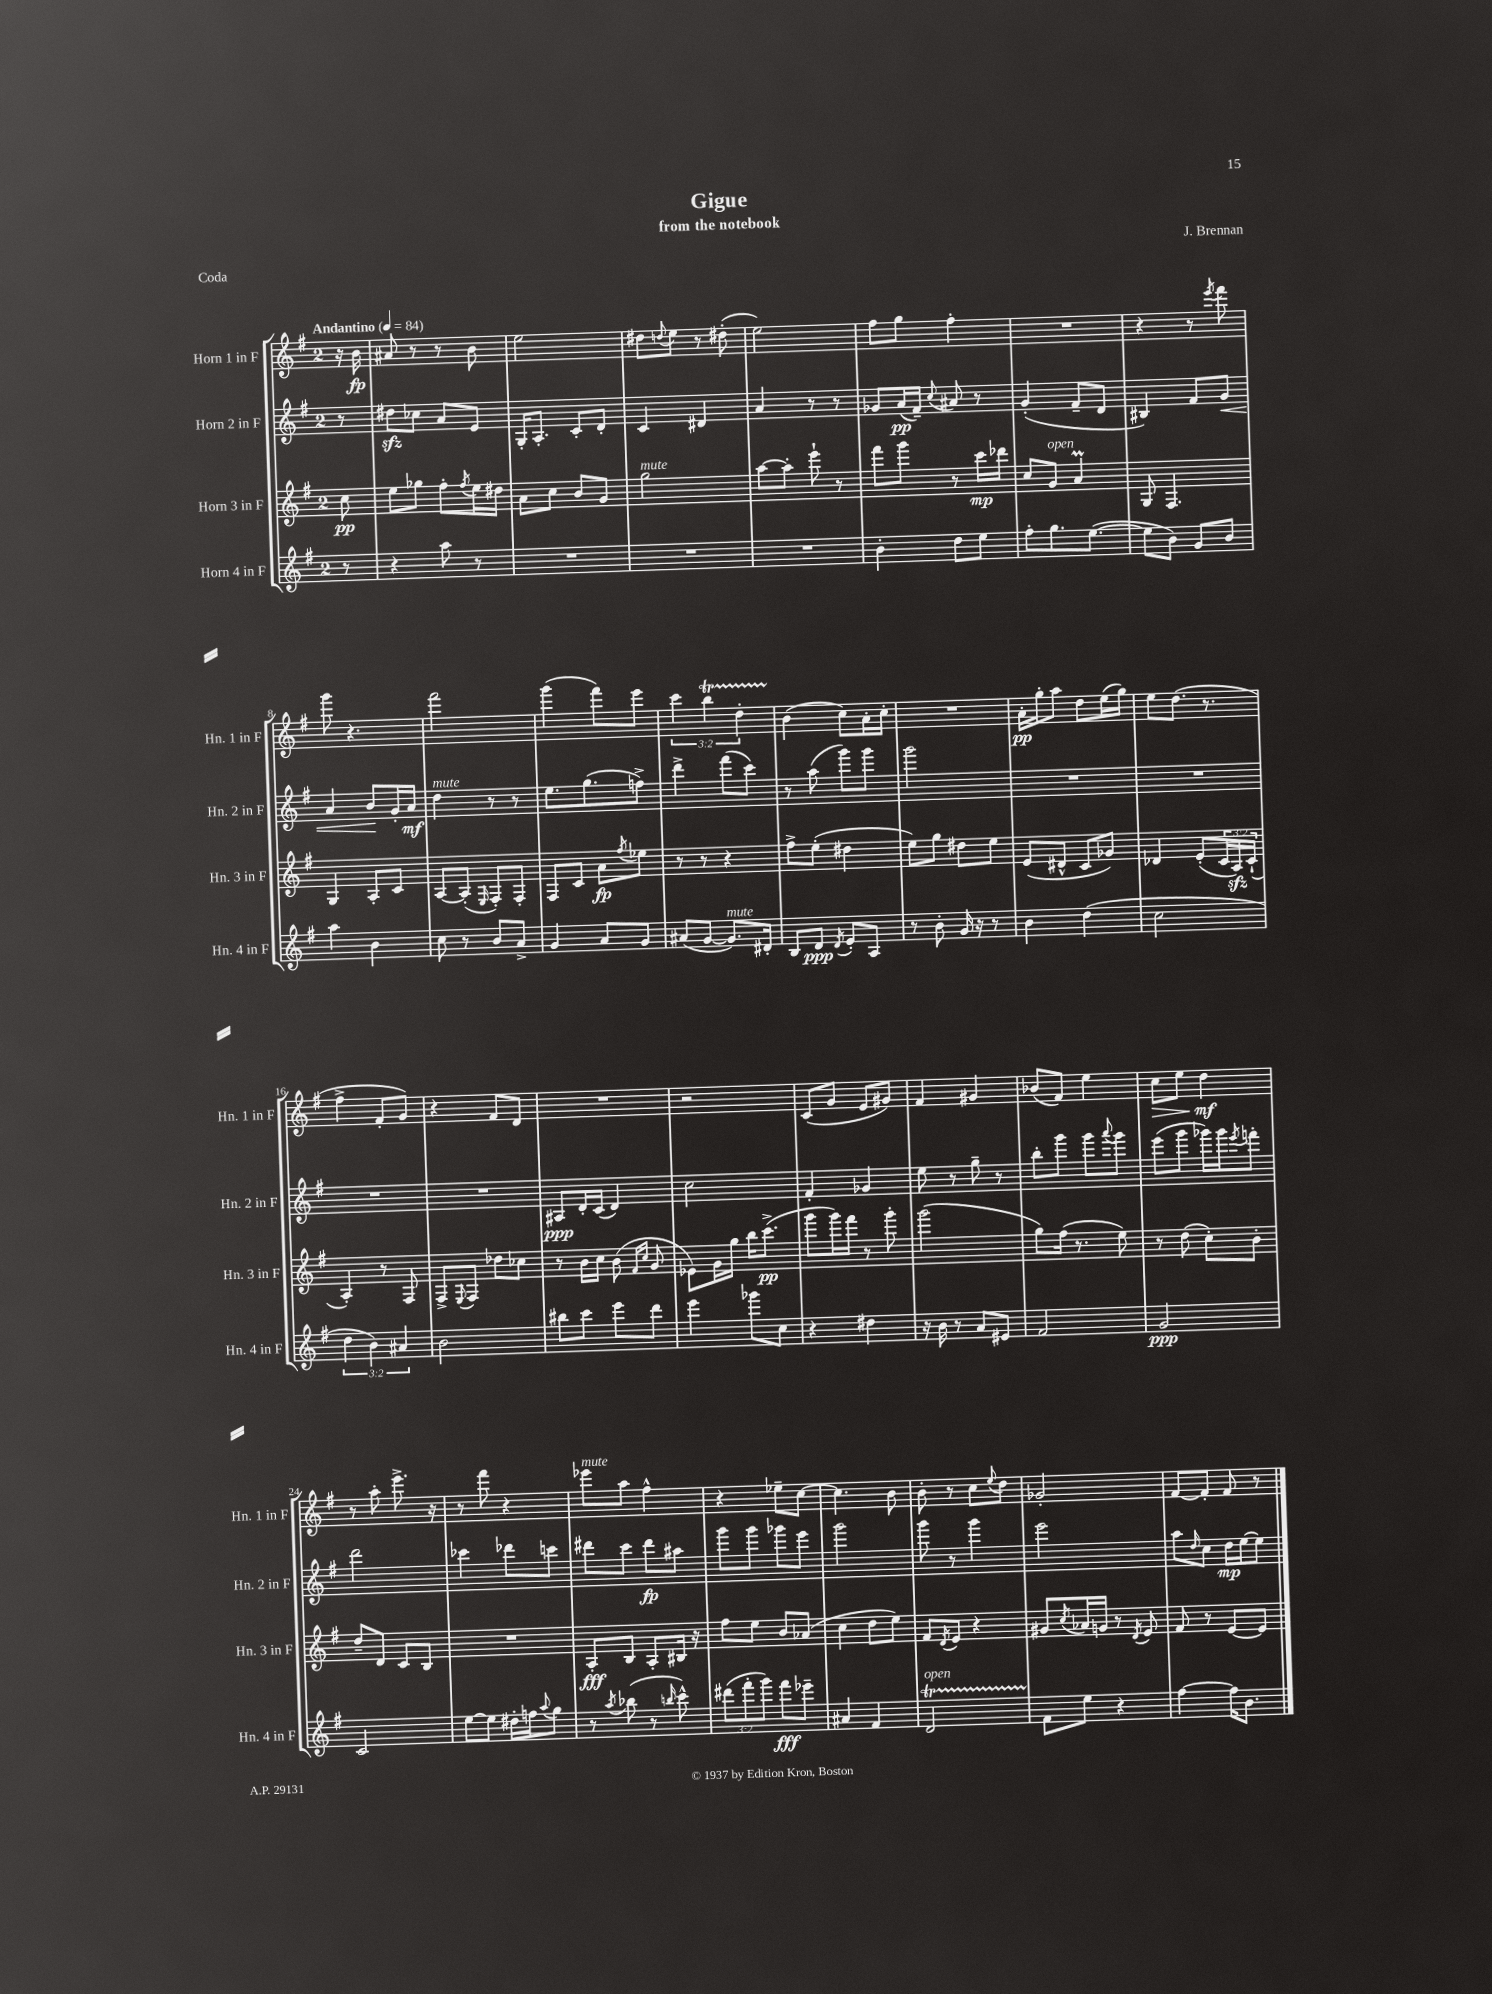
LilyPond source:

\header { title = "Gigue" composer = "J. Brennan" subtitle = "from the notebook" piece = "Coda" }
<<
\new StaffGroup <<
\new Staff = "s0" \with { instrumentName = "Horn 1 in F" shortInstrumentName = "Hn. 1 in F" } {
    \clef treble \key g \major \once \override Staff.TimeSignature.style = #'single-digit \time 2/4 \override Staff.TupletNumber.text = #tuplet-number::calc-fraction-text \partial 8 \tempo "Andantino" 4 = 84
    r16 b'16\fp |
    ais'8 r8 r8 b'8 |
    e''2 |
    dis''8 \appoggiatura { d''8 } e''8 r8 dis''8-.( |
    e''2) |
    fis''8 g''8 fis''4-. |
    R2 |
    r4 r8 \acciaccatura { e'''8 } fis'''8 |
    g'''8 r4. |
    fis'''2 |
    g'''4( fis'''8) e'''8 |
    \tuplet 3/2 { c'''4 b''4\startTrillSpan d''4-. } |
    b'4\stopTrillSpan( c''8) a'16-. c''16-. |
    R2 |
    a'16-.\pp g''16-. a''8 d''8 e''16( g''16) |
    e''8 d''8.( r8. |
    fis''4-> fis'8-. g'8) |
    r4 fis'8 d'8 |
    R2 |
    r2 |
    c'8( g'8 e'8 gis'8) |
    fis'4 gis'4 |
    bes'8( fis'8) e''4 |
    c''8\> e''8 d''4\mf\! |
    r8 a''8-. e'''8.-> r16 |
    r8 fis'''8 r4 |
    ees'''8^\markup { \italic "mute" } a''8 fis''4-^ |
    r4 ees''8-- c''8~ |
    c''4. b'8 |
    b'8-. r8 c''8 \appoggiatura { e''8 } d''8 |
    ges'2-. |
    fis'8~ fis'8-. fis'8 r8 \bar "|." |
}
\new Staff = "s1" \with { instrumentName = "Horn 2 in F" shortInstrumentName = "Hn. 2 in F" } {
    \clef treble \key g \major \once \override Staff.TimeSignature.style = #'single-digit \time 2/4 \partial 8
    r8 |
    dis''8\sfz ces''8 a'8 e'8 |
    g16-. a8.-. c'8-. d'8-. |
    c'4 dis'4 |
    a'4 r8 r8 |
    ges'8 a'16\pp( fis'16--) \appoggiatura { c''8 } ais'8 r8 |
    g'4-.( fis'8-- d'8 |
    bis4) fis'8 g'8\< |
    a'4 b'8\! g'16-. a'16\mf |
    d''4^\markup { \italic "mute" } r8 r8 |
    e''8. g''8.( f''8->) |
    d'''4-> fis'''8( c'''8) |
    r8 a''8( g'''8) g'''8 |
    g'''2 |
    R2 |
    R2 |
    R2 |
    R2 |
    ais8\ppp d'16-. c'16( d'4) |
    c''2 |
    fis'4-. ges'4 |
    e''8 r8 g''8-- r8 |
    b''8-. g'''8 g'''8 \appoggiatura { a'''8 } g'''8 |
    e'''8( g'''8 ges'''16) ges'''16 \acciaccatura { e'''8 } f'''8-. |
    d'''2 |
    ces'''4 des'''8 c'''8 |
    dis'''8 c'''8 dis'''8\fp ais''8 |
    g'''8 g'''8 ges'''8 e'''8 |
    g'''2 |
    g'''8 r8 g'''4 |
    e'''2 |
    a''8 \grace { d''16 } c''8 d''16\mp e''16~ e''8 \bar "|." |
}
\new Staff = "s2" \with { instrumentName = "Horn 3 in F" shortInstrumentName = "Hn. 3 in F" } {
    \clef treble \key g \major \once \override Staff.TimeSignature.style = #'single-digit \time 2/4 \override Staff.TupletNumber.text = #tuplet-number::calc-fraction-text \partial 8
    c''8\pp |
    e''8 ges''8 fis''8-. \acciaccatura { fis''8 } e''16 dis''16 |
    a'8 c''8 b'8 g'8 |
    g''2^\markup { \italic "mute" } |
    a''8~ a''8-. e'''8-! r8 |
    fis'''8 g'''8 r8 c'''16\mp des'''16 |
    c''8 g'8^\markup { \italic "open" } a'4\prall |
    g8 fis4. |
    g4 a8-. c'8 |
    a8~ a8-.( \grace { e16 } fis8-.) fis8-. |
    fis8 c'8 a'8\fp \acciaccatura { fis''8 } ees''8 |
    r8 r8 r4 |
    fis''8-> e''8-.( dis''4 |
    e''8) g''8 dis''8 e''8 |
    e'8( dis'8-^ c'8 ges'8) |
    des'4 e'8-.( \tuplet 3/2 { c'16 a16\sfz) c'16-!( } |
    a4-.) r8 fis8 |
    fis8-> \appoggiatura { e8 } fis8 des''8 ces''8 |
    r8 b'16 c''16 b'8( \grace { fis'16 c''16 } g'8 |
    ees'8) g'16 g''16 b''16 c'''8.->\pp( |
    g'''8 g'''16) fis'''16 r8 g'''8-. |
    g'''2( |
    g''8) fis''16( r8. e''8) |
    r8 d''8( c''8-.) b'8-. |
    d''8-- d'8 c'8 b8 |
    R2 |
    a8-.\fff b8 a8-. bis16 r16 |
    fis''8 e''8 b'8 aes'8( |
    c''4 d''8 e''8) |
    fis'8 \acciaccatura { d'8 } e'8 r4 |
    gis'8 \acciaccatura { c''8 } aes'16 g'16 r8 \acciaccatura { d'8 } e'8 |
    fis'8 r8 e'8~ e'8 \bar "|." |
}
\new Staff = "s3" \with { instrumentName = "Horn 4 in F" shortInstrumentName = "Hn. 4 in F" } {
    \clef treble \key g \major \once \override Staff.TimeSignature.style = #'single-digit \time 2/4 \override Staff.TupletNumber.text = #tuplet-number::calc-fraction-text \partial 8
    r8 |
    r4 a''8 r8 |
    R2 |
    R2 |
    R2 |
    b'4-. d''8 e''8 |
    fis''8-. g''8. e''8.~( |
    e''8 b'8) g'8 b'8 |
    a''4 b'4 |
    c''8 r8 b'8 a'8-> |
    g'4 a'8 g'8 |
    ais'8( g'8~ g'8.^\markup { \italic "mute" }) dis'16-. |
    b8 d'8\ppp \acciaccatura { d'8 } e'8-. a8 |
    r8 b'8-. g'16 r16 r8 |
    b'4 d''4( |
    c''2 |
    \tuplet 3/2 { d''4 b'4) ais'4 } |
    b'2 |
    bis''8 c'''8 e'''8 d'''8 |
    e'''4 ges'''8 c''8 |
    r4 dis''4 |
    r16 b'16 r8 a'8 eis'8 |
    fis'2 |
    g'2\ppp |
    c'2 |
    e''8~ e''8 dis''16-. f''16 \appoggiatura { a''8 } g''8 |
    r8 \acciaccatura { a''8 } bes''8( r8 \grace { b''16 } c'''8-^) |
    \tuplet 3/2 { dis'''8( fis'''8-. g'''8) } fis'''8\fff ees'''8-- |
    ais'4 fis'4 |
    d'2\startTrillSpan^\markup { \italic "open" } |
    fis'8\stopTrillSpan e''8 r4 |
    fis''4~ fis''16 b'8. \bar "|." |
}
>>
>>
